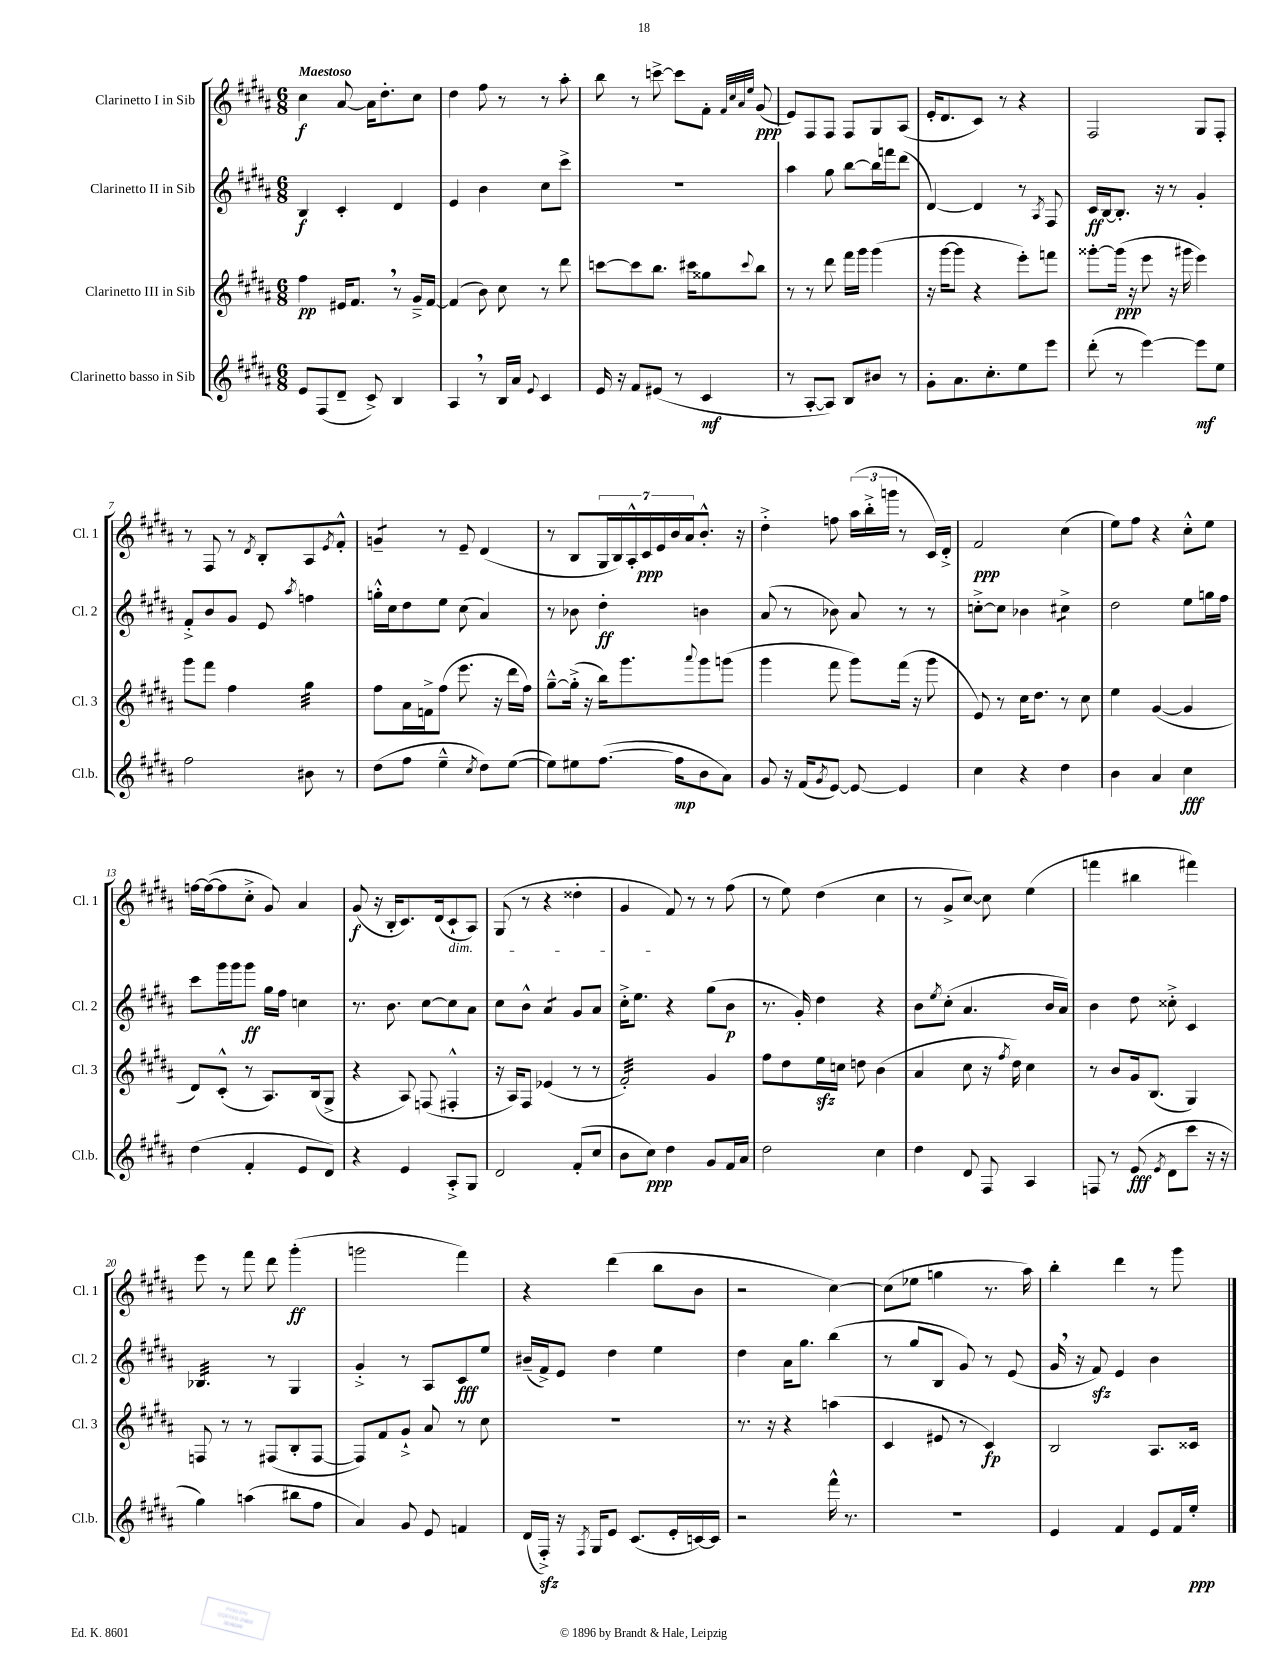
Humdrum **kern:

**kern	**kern	**kern	**kern
*staff4	*staff3	*staff2	*staff1
*clefG2	*clefG2	*clefG2	*clefG2
*k[f#c#g#d#a#]	*k[f#c#g#d#a#]	*k[f#c#g#d#a#]	*k[f#c#g#d#a#]
*M6/8	*M6/8	*M6/8	*M6/8
8e/L	4ff#\	4B/	4cc#\
(8F#/	.	.	.
8d#~/J	16e#/LK	4c#'/	[8a#/
.	8.f#/J	.	.
8c#^/)	.	.	16a#\]LK
.	.	.	8.dd#'\
4B/	8r	4d#/	.
.	16g#~^/LL	.	8cc#\J
.	[16f#/JJ	.	.
=	=	=	=
4A#/	(4f#/]	4e/	4dd#\
8r	8b\)	4b\	8ff#\
16B/LL	8cc#\	.	8r
16a#/JJ	.	.	.
8qqe/	.	.	.
4c#/	8r	8cc#\L	8r
.	8ddd#\	8ccc#^\J	8aa#'\
=	=	=	=
16e/	[8ccc\L	2.r	8bb\
16r	.	.	.
8f#/L	8ccc\]	.	8r
(8e#/J	8.bb\J	.	[8ccc^\
8r	.	.	8ccc\]L
.	16ccc#\LK	.	.
4c#/	8gg##\	.	8f#'\J
.	.	.	32qqf#/LLL
.	.	.	32qqcc#/
.	.	.	32qqa#/
.	8qqccc#/	.	32qqee/JJJ
.	8bb\J	.	(8g#/
=	=	=	=
8r	8r	4aa#\	8e/L)
[8A#'/L	8r	.	8F#/
8A#/]J)	8ddd#\	8gg#\	8F#/J
8B/L	16fff#\LL	[8bb\L	8F#/L
.	16ggg#\JJ	.	.
8b#/J	(4ggg#\	16bb\]L	8G#/
.	.	16fff\J	.
8r	.	(8ddd#\J	(8A#/J
=	=	=	=
8g#'\L	16r	[4d#/)	16e'/LK
.	[16ggg#\LK	.	8.d#/
8.a#\	8ggg#\]J	.	.
.	4r	4d#/]	8c#/J)
8.cc#'\	.	.	.
.	.	.	8r
8ee\	8eee'\L)	8r	4r
.	.	8qA#/	.
8eee\J	8fff\J	8F#/	.
=	=	=	=
(8ddd#'\	[8ggg##'\L	16c#/LL	2F#/
.	.	[16B/J	.
8r	(16ggg##\]Jk	8.B'/]J	.
.	16r	.	.
[4eee\)	8eee\	.	.
.	.	16r	.
.	16r	8r	.
.	16ggg#\	.	.
8eee\]L	4eee\)	4g#'/	8G#/L
8ee\J	.	.	8F#'/J
=	=	=	=
2ff#\	8ggg#\L	8f#'^/L	8r
.	8fff#\J	8b/	8F#/
.	4ff#\	8g#/J	8r
.	.	.	8qd#/
.	.	8e/	8B'/L
.	.	8qaa#/	.
8b#\	4gg#\	4ff\	8A#/
.	.	.	8qe/
8r	.	.	8f#'^^/J
=	=	=	=
(8dd#\L	8ff#\L	16gg'^^\LL	4g~/
.	.	16cc#\J	.
8ff#\J	16a#\L	8dd#\	.
.	16f^\J	.	.
4ee~^^\	(8ff#\J	8ee\J	8r
.	8.eee\	(8cc#\	8e~/
8qcc#/	.	.	.
8dd#\L)	.	4a#/)	(4d#/
.	16r	.	.
([8ee\J	16ddd#\LL	.	.
.	16ff#\JJ)	.	.
=	=	=	=
8ee\]L)	[8gg#~^^\L	8r	8r
8ee#\	(16gg#'^\]Jk	8b-\	8B/L
.	16r	.	.
([8.ff#\J	16bb\LK)	4dd#'\	28G#/L
.	.	.	28B/)
.	8.ggg#\	.	.
.	.	.	28A#'^^/
.	.	.	28c#/
.	.	.	28e/
.	.	.	28b/
16ff#\]LK	.	.	.
.	.	.	28a#/J
.	8qqaaa#/	.	.
8b\	8ggg#\	4b\	8.b'^^/J
8a#\J)	(8ggg\J	.	.
.	.	.	16r
=	=	=	=
8g#/	4ggg#\	(8a#/	4dd#'^\
16r	.	8r	.
(16f#/LK	.	.	.
8qg#/	.	.	.
[8e/J)	8fff#\	8b-\)	8ff\
8e/_	8ggg#\L)	8a#/	(24aa#\LL
.	.	.	24bb'^\
.	.	.	24ggg\JJ
4e/]	(16fff#\Jk	8r	8r
.	16r	.	.
.	8ggg#\	8r	16c#/LL)
.	.	.	16d#'^/JJ
=	=	=	=
4cc#\	8e/)	[8cc'^\L	2f#/
.	8r	8cc\]J	.
4r	16cc#\LK	4b-\	.
.	8.dd#\J	.	.
4dd#\	8r	4cc#^\	(4cc#\
.	8cc#\	.	.
=	=	=	=
4b\	4ee\	2dd#\	8ee\L)
.	.	.	8ff#\J
4a#/	([4g#/	.	4r
4cc#\	4g#/]	8ee\L	8cc#'^^\L
.	.	16gg\L	8ee\J
.	.	16ff#\JJ	.
=	=	=	=
(4dd#\	8d#/L)	8ccc#\L	[16ff\LL
.	.	.	(16ff\_J
.	(8c#'^^/J	16ggg#\L	8ff\]
.	.	16ggg#\J	.
4f#'/	8r	8ggg#\J	8cc#'^\J
.	8.A#/L)	16gg#\LL	8g#/)
.	.	16ff#\JJ	.
8e/L	.	4cc\	4a#/
.	(16B/k	.	.
8d#/J)	8G#^/J	.	.
=	=	=	=
4r	4r	8.r	(8g#/
.	.	.	16r
.	.	8.b\	16B'/LK
4e/	8A#/)	.	8.c#/)
.	(8F/	[8cc#\L	.
.	.	.	(16d#/k
8A#'^/L	4F#'^^/	8cc#\]	8c#`/
8G#/J	.	8a#\J	8A#/J)
=	=	=	=
2d#/	16r	8cc#\L	(8G#/
.	16A#/LK)	.	.
.	8F#/J	8b^^\J	8r
.	(4e-/	4a#/	4r
(8f#'/L	8r	8g#/L	4dd##'\
8cc#/J	8r	8a#/J	.
=	=	=	=
8b\L	2f#'/)	16cc#'^\LK	4g#/
.	.	8.ee\J	.
8cc#\J)	.	.	.
4dd#\	.	4r	8f#/)
.	.	.	8r
8g#/L	4g#/	(8gg#\L	8r
16f#/L	.	8b\J	(8ff#\
16a#/JJ	.	.	.
=	=	=	=
2dd#\	8ff#\L	8.r	8r
.	8dd#\	.	8ee\)
.	.	16g#'/)	.
.	16ee\L	4dd#\	(4dd#\
.	16cc\JJ	.	.
.	8dd\	.	.
4cc#\	(4b\	4r	4cc#\
=	=	=	=
4dd#\	4a#/	8b\L	8r
.	.	8qee/	.
.	.	(8cc#'\J	8g#^/L
8d#/	8cc#\	4.a#/	[8cc#/J)
8F#/	16r	.	8cc#\]
.	8qff#/	.	.
.	16dd#\)	.	.
4A#/	4cc#\	.	(4ee\
.	.	16b/LL	.
.	.	16a#/JJ)	.
=	=	=	=
8F/	8r	4b\	4fff\
8r	8b/L	.	.
(8e/	16g#/k	8dd#\	4bb#\
.	(8.B/J	.	.
8qe/	.	.	.
8d#\L	.	8cc##'^\	.
8ccc#\J	4G#/)	4c#/	4fff#\)
16r	.	.	.
16r	.	.	.
=	=	=	=
4gg#\)	8F/	4.B-/	8eee\
.	8r	.	8r
(4aa\	8r	.	8fff#\
.	(8F#/L	8r	8ddd#\
8bb#\L	8B'/	4G#/	(4ggg#'\
8ff#\J	[8F#/J	.	.
=	=	=	=
4a#/)	8F#/]L)	4g#'^/	2ggg\
.	8f#/	.	.
8g#/	8g#`^/J	8r	.
8e/	8a#/	8A#/L	.
4f/	8r	8c#/	4fff#\)
.	8cc#\	8ee/J	.
=	=	=	=
(16d#/LL	2.r	(16b#~/LL	4r
16F#'^/JJ)	.	16f#^/J)	.
16r	.	8e/J	.
8qF#/	.	.	.
16G#/LK	.	.	.
8e/J	.	4dd#\	(4ddd#\
(8.c#/L	.	.	.
.	.	4ee\	8bb\L
16e'/L	.	.	.
[16c/)	.	.	8b\J
16c/]JJ	.	.	.
=	=	=	=
2r	8.r	4dd#\	2r
.	16r	.	.
.	4r	16a#\LK	.
.	.	8.gg#\J	.
16fff#^^\	(4aa\	(4bb\	[4cc#\)
8.r	.	.	.
=	=	=	=
2.r	4c#/	8r	(8cc#\]L
.	.	8gg#/L	8ee-\J
.	8e#/	8B/J	4gg\
.	8r	8g#/)	.
.	4c#/)	8r	8.r
.	.	(8e/	.
.	.	.	16aa#\)
=	=	=	=
4e/	2B/	16g#/	4bb'\
.	.	16r	.
.	.	8f#/)	.
4f#/	.	4e/	4ddd#\
8e/L	8.A#/L	4b\	8r
16f#/L	.	.	8ggg#\
16ee'/JJ	16c##/Jk	.	.
==	==	==	==
*-	*-	*-	*-
